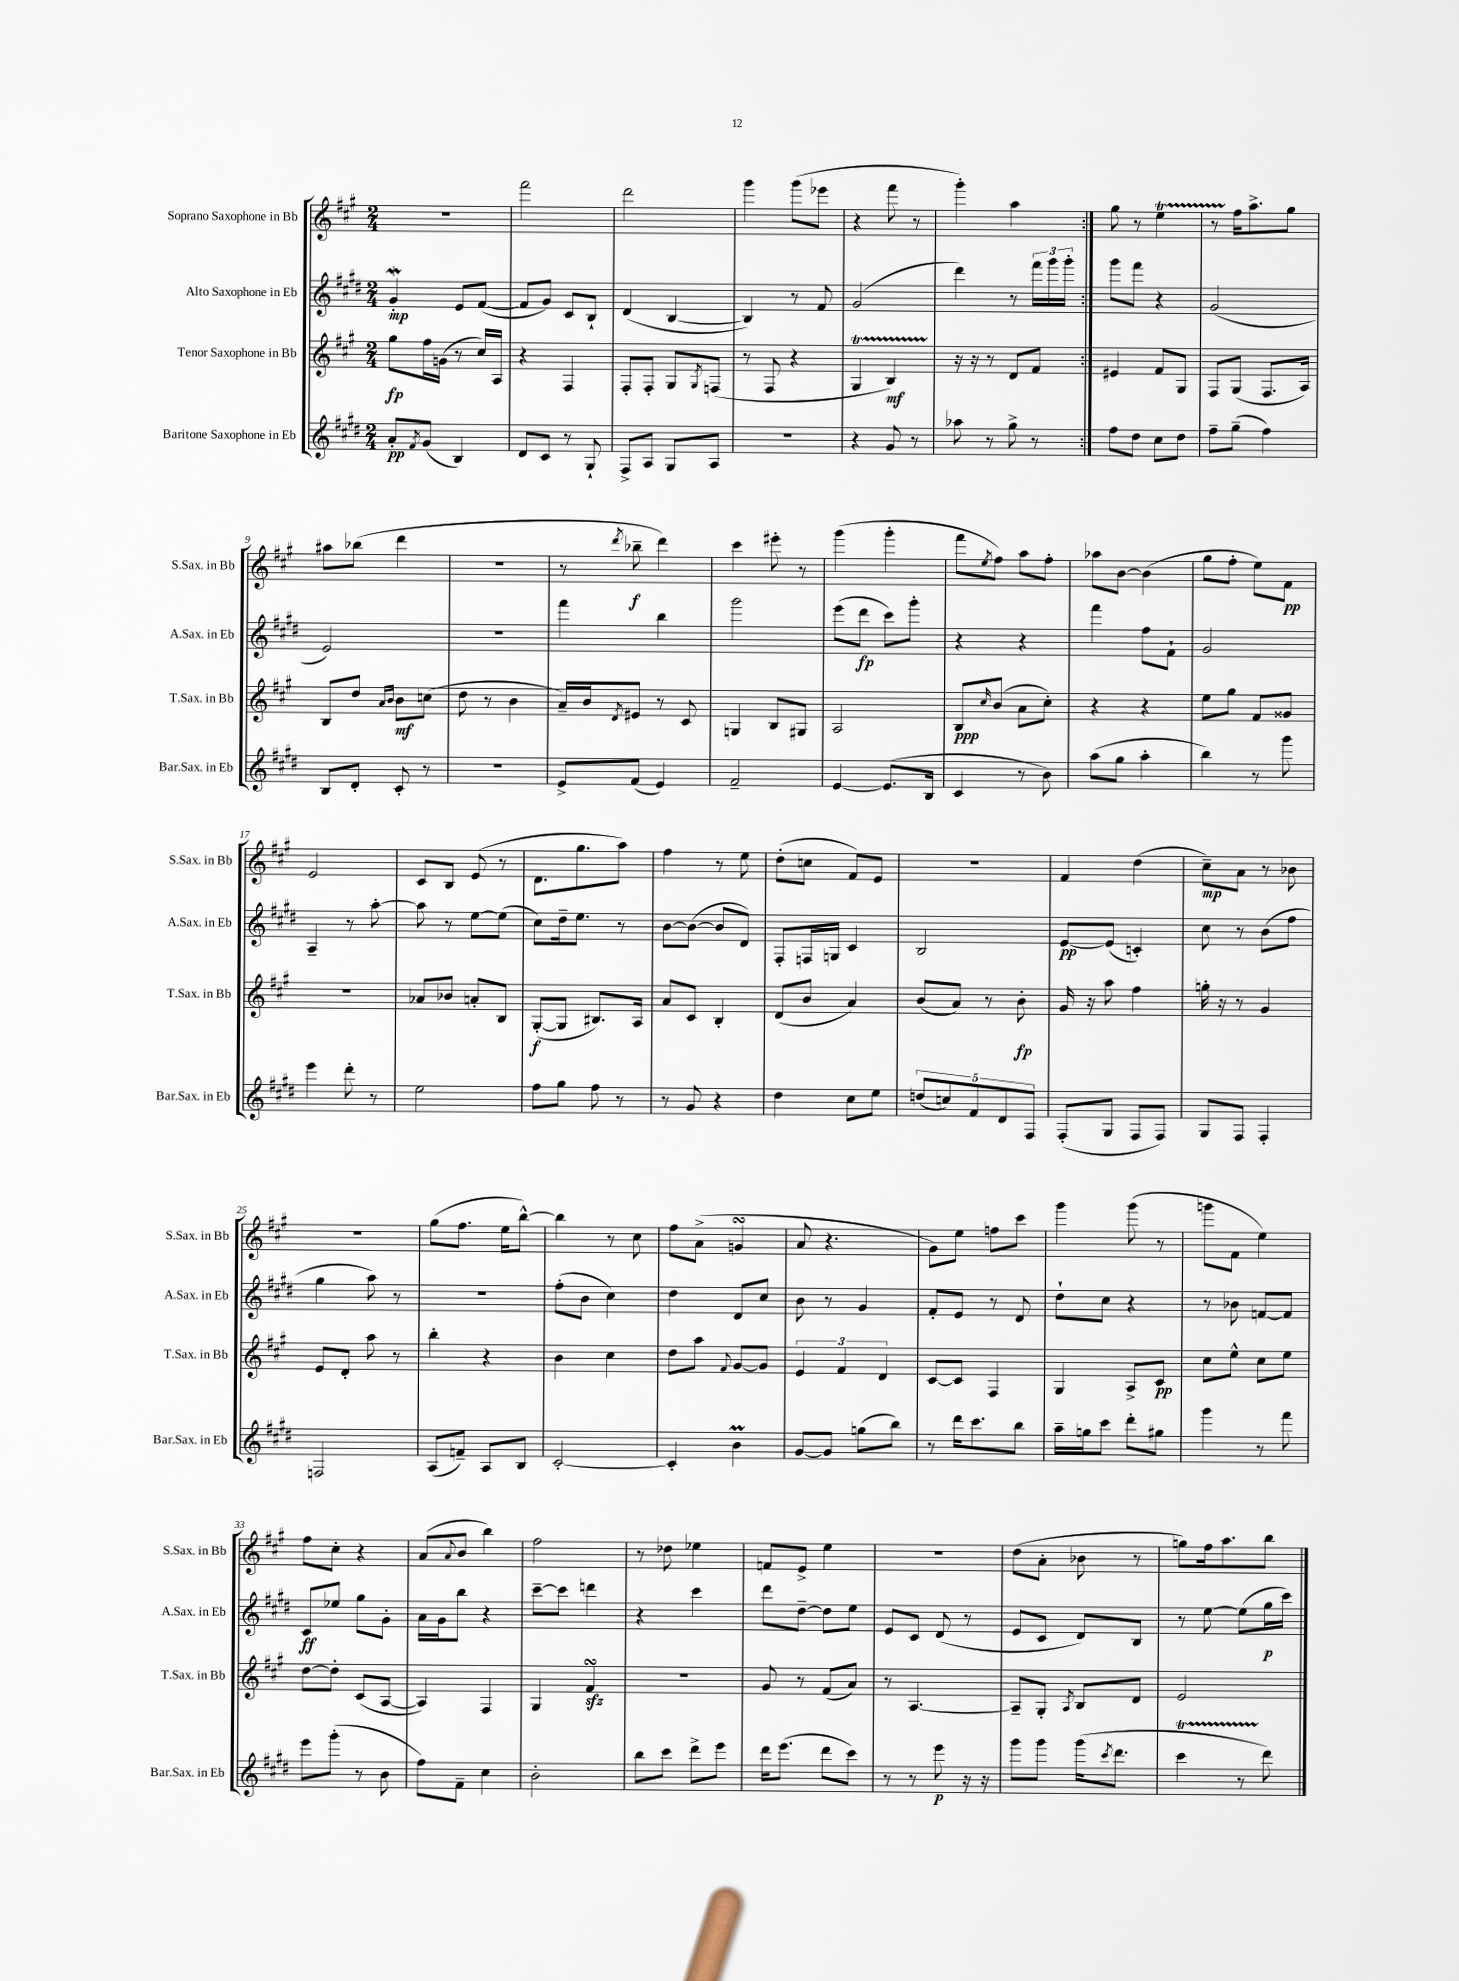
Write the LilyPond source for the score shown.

<<
\new StaffGroup <<
\new Staff = "s0" \with { instrumentName = "Soprano Saxophone in Bb" shortInstrumentName = "S.Sax. in Bb" } {
    \clef treble \key a \major \numericTimeSignature \time 2/4
    \repeat volta 2 { R2 |
    fis'''2 |
    d'''2 |
    gis'''4 gis'''8( ees'''8 |
    r4 fis'''8 r8 |
    gis'''4-.) a''4 | }
    gis''8 r8 e''4\startTrillSpan |
    r8 fis''16\stopTrillSpan a''8.-> gis''8 |
    ais''8 bes''8( d'''4 |
    R2 |
    r8 \acciaccatura { d'''8 } bes''8--\f d'''4) |
    cis'''4 eis'''8-. r8 |
    gis'''4( gis'''4-. |
    fis'''8 \acciaccatura { e''8 } fis''8) a''8 fis''8-. |
    aes''8 b'8~ b'4( |
    gis''8 fis''8-. e''8) fis'8\pp |
    e'2 |
    cis'8 b8 e'8( r8 |
    d'8. gis''8. a''8) |
    fis''4 r8 e''8 |
    d''8-.( c''8 fis'8) e'8 |
    r2 |
    fis'4 d''4( |
    cis''8--\mp) a'8 r8 bes'8 |
    r2 |
    gis''8( fis''8. e''16 b''8~-^) |
    b''4 r8 cis''8 |
    fis''8 a'8->( g'4\turn |
    a'8 r4. |
    gis'8) e''8 f''8 cis'''8 |
    gis'''4 gis'''8( r8 |
    g'''8 fis'8 e''4) |
    fis''8 cis''8-. r4 |
    a'8( \appoggiatura { a'8 } b'8 b''4) |
    fis''2 |
    r8 des''8 ees''4 |
    f'8 e'8-> e''4 |
    r2 |
    d''8( a'8-. bes'8 r8 |
    g''8) fis''16 a''8. b''8 \bar "|." |
}
\new Staff = "s1" \with { instrumentName = "Alto Saxophone in Eb" shortInstrumentName = "A.Sax. in Eb" } {
    \clef treble \key e \major \numericTimeSignature \time 2/4
    \repeat volta 2 { gis'4-.\mordent\mp e'8 fis'8~( |
    fis'8 gis'8) cis'8 b8-! |
    dis'4( b4~ |
    b4) r8 fis'8 |
    gis'2( |
    dis'''4) r8 \tuplet 3/2 { fis'''16 gis'''16 gis'''16-. } | }
    gis'''8 fis'''8 r4 |
    gis'2( |
    e'2) |
    R2 |
    fis'''4 b''4 |
    gis'''2 |
    e'''8( dis'''8\fp cis'''8) gis'''8-. |
    r4 r4 |
    fis'''4 fis''8 fis'8-! |
    gis'2 |
    a4-- r8 a''8~-. |
    a''8 r8 e''8~ e''8( |
    cis''8) dis''16-- e''8. r8 |
    b'8~ b'8~( b'8 dis'8) |
    fis8-. f16 g16 cis'4 |
    b2 |
    e'8~\pp e'8( c'4-.) |
    cis''8 r8 b'8( fis''8 |
    gis''4 a''8) r8 |
    r2 |
    fis''8-.( b'8 cis''4) |
    dis''4 dis'8 cis''8 |
    b'8 r8 gis'4 |
    fis'8-. e'8 r8 dis'8 |
    dis''8-! cis''8 r4 |
    r8 bes'8 f'8~ f'8 |
    cis'8\ff ees''8 gis''8 gis'8-. |
    a'16 gis'16 b''8 r4 |
    cis'''8~-- cis'''8 d'''4 |
    r4 cis'''4 |
    dis'''8 dis''8~-- dis''8 e''8 |
    e'8 cis'8 dis'8( r8 |
    e'8 cis'8 dis'8) b8 |
    r8 e''8~ e''8( gis''16\p cis'''16) \bar "|." |
}
\new Staff = "s2" \with { instrumentName = "Tenor Saxophone in Bb" shortInstrumentName = "T.Sax. in Bb" } {
    \clef treble \key a \major \numericTimeSignature \time 2/4
    \repeat volta 2 { gis''8\fp fis''16 g'16( r8 cis''16) a16 |
    r4 fis4 |
    fis8-. fis8-. gis8 \acciaccatura { gis8 } f8( |
    r8 fis8 r4 |
    gis4\startTrillSpan b4\mf) |
    r16\stopTrillSpan r16 r8 d'8 fis'8 | }
    eis'4 fis'8 gis8 |
    fis8 gis8( fis8. a16) |
    b8 d''8 \grace { a'16 b'16 } b'8\mf c''8( |
    d''8 r8 b'4 |
    a'16--) b'16 \acciaccatura { d'8 } eis'8 r8 cis'8 |
    g4 b8 gis8 |
    a2 |
    b8\ppp \grace { cis''16 } b'8( a'8 cis''8-.) |
    r4 r4 |
    e''8 gis''8 fis'8 gisis'8 |
    R2 |
    aes'8 bes'8 a'8-. b8 |
    gis8~-.\f( gis8 bis8.) a16 |
    a'8 cis'8 b4-. |
    d'8( b'8 a'4) |
    b'8( a'8) r8 b'8-.\fp |
    gis'16 r16 a''8 fis''4 |
    g''16-. r16 r8 gis'4 |
    e'8 d'8-. a''8 r8 |
    b''4-. r4 |
    b'4 cis''4 |
    d''8 a''8 \appoggiatura { fis'8 } gis'8~ gis'8 |
    \tuplet 3/2 { e'4 fis'4 d'4 } |
    cis'8~ cis'8 fis4 |
    gis4 a8-> cis'8\pp |
    cis''8 e''8-^ cis''8 e''8 |
    d''8~ d''8-. cis'8( a8~ |
    a4) fis4 |
    gis4 fis'4\turn\sfz |
    R2 |
    gis'8 r8 fis'8( a'8) |
    r8 a4.~ |
    a8-- gis8-. \acciaccatura { a8 } b8 d'8 |
    e'2 \bar "|." |
}
\new Staff = "s3" \with { instrumentName = "Baritone Saxophone in Eb" shortInstrumentName = "Bar.Sax. in Eb" } {
    \clef treble \key e \major \numericTimeSignature \time 2/4
    \repeat volta 2 { a'8-.\pp \acciaccatura { fis'8 } gis'8( b4) |
    dis'8 cis'8 r8 gis8-! |
    fis8-> a8 gis8 a8 |
    R2 |
    r4 gis'8 r8 |
    aes''8 r8 gis''8-> r8 | }
    fis''8 dis''8 cis''8 dis''8 |
    fis''8-- gis''8--( fis''4) |
    b8 dis'8-. cis'8-. r8 |
    r2 |
    e'8-> fis'8( e'4) |
    fis'2-- |
    e'4~ e'8.( b16 |
    cis'4 r8 b'8) |
    a''8( gis''8 a''4-. |
    b''4) r8 gis'''8 |
    e'''4 dis'''8-. r8 |
    e''2 |
    fis''8 gis''8 fis''8 r8 |
    r8 gis'8 r4 |
    dis''4 cis''8 e''8 |
    \tuplet 5/4 { d''8( c''8) fis'8 dis'8 fis8 } |
    fis8-.( gis8 fis8 fis8) |
    gis8 fis8 fis4-. |
    f2 |
    a8( f'8--) a8 b8 |
    cis'2~-. |
    cis'4-. b'4\prall |
    gis'8~ gis'8 g''8( b''8) |
    r8 dis'''16 cis'''8. b''8 |
    a''16-- g''16 cis'''8 dis'''8-. gis''8 |
    gis'''4 r8 fis'''8 |
    e'''8 gis'''8-.( r8 b'8 |
    fis''8) fis'8-- cis''4 |
    b'2-. |
    b''8 cis'''8 dis'''8-> e'''8 |
    dis'''16 e'''8.( dis'''8 cis'''8) |
    r8 r8 e'''8\p r16 r16 |
    gis'''8 gis'''8 gis'''16( \acciaccatura { cis'''8 } dis'''8. |
    cis'''4\startTrillSpan r8 dis'''8\stopTrillSpan) \bar "|." |
}
>>
>>
